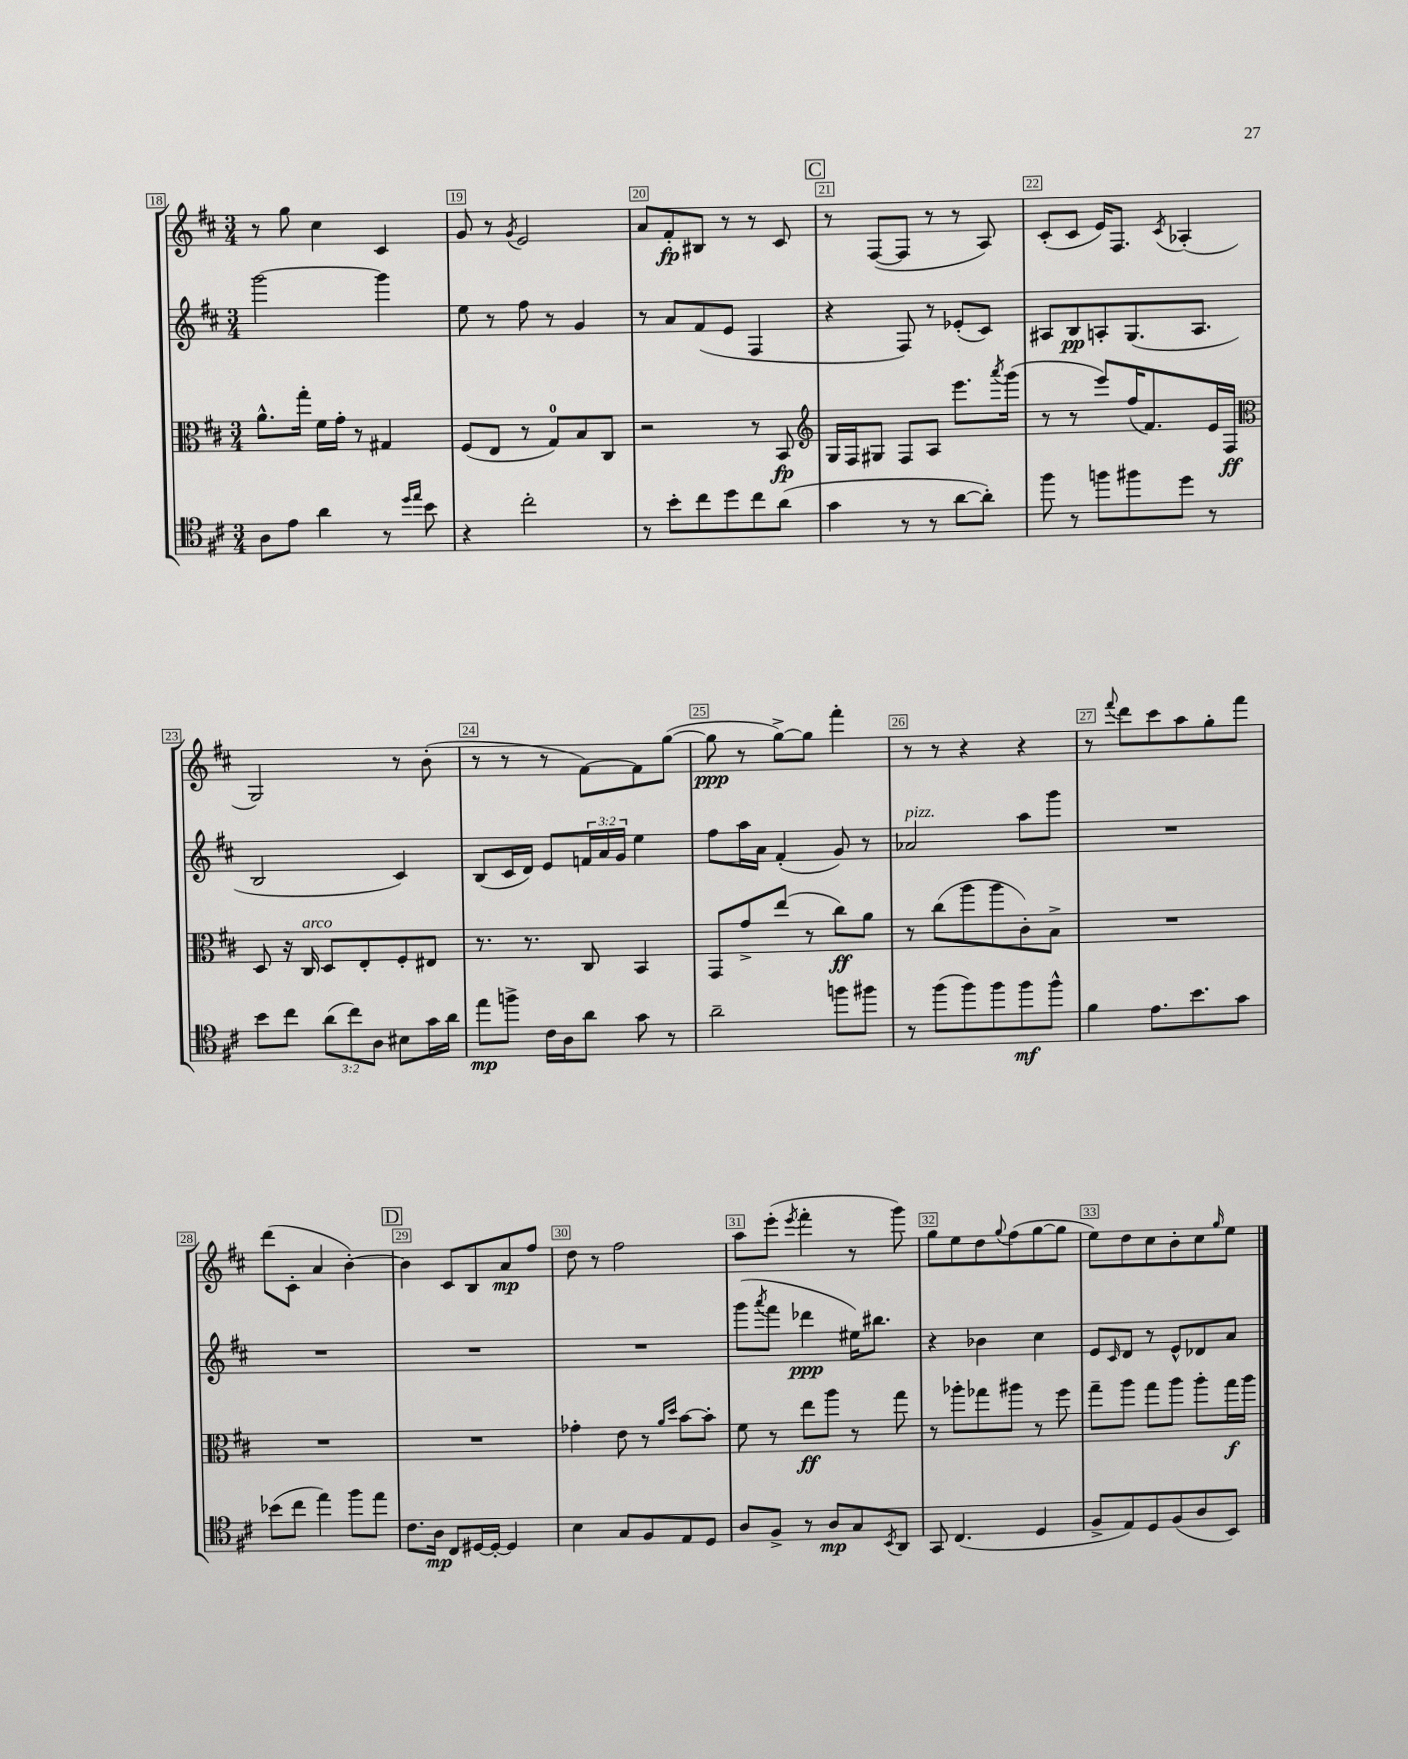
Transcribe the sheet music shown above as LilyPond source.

<<
\new StaffGroup <<
\new Staff = "s0" {
    \clef treble \key d \major \numericTimeSignature \time 3/4
    r8 g''8 cis''4 cis'4 |
    g'8 r8 \acciaccatura { g'8 } e'2 |
    a'8 fis'8-.\fp bis8 r8 r8 cis'8 |
    \mark \markup { \box "C" } r8 fis8~( fis8 r8 r8 a8) |
    cis'8-.( cis'8 e'16) fis8. \acciaccatura { cis'8 } aes4-.( |
    g2) r8 b'8-.( |
    r8 r8 r8 fis'8~) fis'8 g''8~( |
    g''8\ppp r8 g''8~->) g''8 fis'''4-. |
    r8 r8 r4 r4 |
    r8 \appoggiatura { fis'''8 } d'''8 cis'''8 a''8 g''8-. fis'''8 |
    d'''8( cis'8-. a'4 b'4~-.) |
    \mark \markup { \box "D" } b'4 cis'8 b8 a'8\mp fis''8 |
    d''8 r8 fis''2 |
    a''8 e'''8-.( \acciaccatura { e'''8 } fis'''4-. r8 g'''8) |
    g''8 e''8 d''8 \appoggiatura { g''8 } fis''8( g''8~ g''8 |
    e''8) d''8 cis''8 b'8-. cis''8 \grace { g''16 } e''8 \bar "|." |
}
\new Staff = "s1" {
    \clef treble \key d \major \numericTimeSignature \time 3/4 \override Staff.TupletNumber.text = #tuplet-number::calc-fraction-text
    g'''2~ g'''4 |
    e''8 r8 fis''8 r8 g'4 |
    r8 a'8 fis'8( e'8 fis4 |
    \mark \markup { \box "C" } r4 fis8) r8 ees'8-.( cis'8) |
    ais8 b8\pp a8-. g8.( a8. |
    b2 cis'4) |
    b8( cis'16 d'16) e'8 \tuplet 3/2 { f'16 a'16 g'16 } e''4 |
    fis''8 a''16 a'16 fis'4-.( g'8) r8 |
    aes'2^\markup { \italic "pizz." } a''8 g'''8 |
    R2. |
    R2. |
    \mark \markup { \box "D" } R2. |
    R2. |
    g'''8( \acciaccatura { a'''8 } fis'''8 des'''4\ppp eis''16) bis''8. |
    r4 bes'4 cis''4 |
    e'8 \grace { cis'16 } d'8 r8 e'8-^ des'8 a'8 \bar "|." |
}
\new Staff = "s2" {
    \clef alto \key d \major \numericTimeSignature \time 3/4
    a'8.-^ g''16-. fis'16 g'16-. r8 gis4 |
    fis8( e8 r8 g8-0) b8 cis8 |
    r2 r8 b,8\fp |
    \mark \markup { \box "C" } \clef treble g16 fis16 gis8 fis8 a8 e'''8. \acciaccatura { a'''8 } g'''16( |
    r8 r8 e'''8) fis''16( fis'8.) e'16 fis16\ff |
    \clef alto d8 r16 cis16^\markup { \italic "arco" } d8 e8-. fis8-. eis8 |
    r8. r8. cis8 b,4 |
    g,8 g'8-> e''8( r8 cis''8\ff) a'8 |
    r8 cis''8( a''8 a''8 cis'8-.) b8-> |
    R2. |
    R2. |
    \mark \markup { \box "D" } R2. |
    ges'4-. e'8 r8 \grace { a'16 d''16 } b'8~ b'8-. |
    fis'8 r8 e''8\ff a''8 r8 g''8 |
    r8 aes''8-. ges''8 ais''8 r8 fis''8 |
    g''8-- a''8 g''8 a''8 a''8-. g''16\f a''16 \bar "|." |
}
\new Staff = "s3" {
    \clef tenor \key d \major \numericTimeSignature \time 3/4 \override Staff.TupletNumber.text = #tuplet-number::calc-fraction-text
    a8 e'8 a'4 r8 \grace { d''16 e''16 } b'8 |
    r4 cis''2-. |
    r8 b'8-. cis''8 d''8 cis''8 a'8( |
    \mark \markup { \box "C" } g'4 r8 r8 a'8~ a'8-.) |
    fis''8 r8 f''8 fis''8 d''8 r8 |
    b'8 cis''8 \tuplet 3/2 { a'8( cis''8) a8 } bis8 g'16 a'16 |
    e''8\mp f''8-> cis'16 a16 a'8 g'8 r8 |
    a'2-- f''8 fis''8 |
    r8 fis''8( fis''8) fis''8 fis''8\mf fis''8-^ |
    fis'4 e'8. b'8. g'8 |
    bes'8( cis''8 e''4) fis''8 e''8 |
    \mark \markup { \box "D" } cis'8. a16\mp cis8 dis16~ dis16~-. dis4 |
    b4 g8 fis8 e8 d8 |
    a8 fis8-> r8 a8\mp g8 \acciaccatura { b,8 } a,8 |
    g,8 cis4.( d4 |
    fis8-> e8) d8 fis8( a8 b,8) \bar "|." |
}
>>
>>
\layout { \context { \Score currentBarNumber = #18 \override BarNumber.break-visibility = ##(#f #t #t) barNumberVisibility = #all-bar-numbers-visible \override BarNumber.stencil = #(make-stencil-boxer 0.1 0.3 ly:text-interface::print) } }
